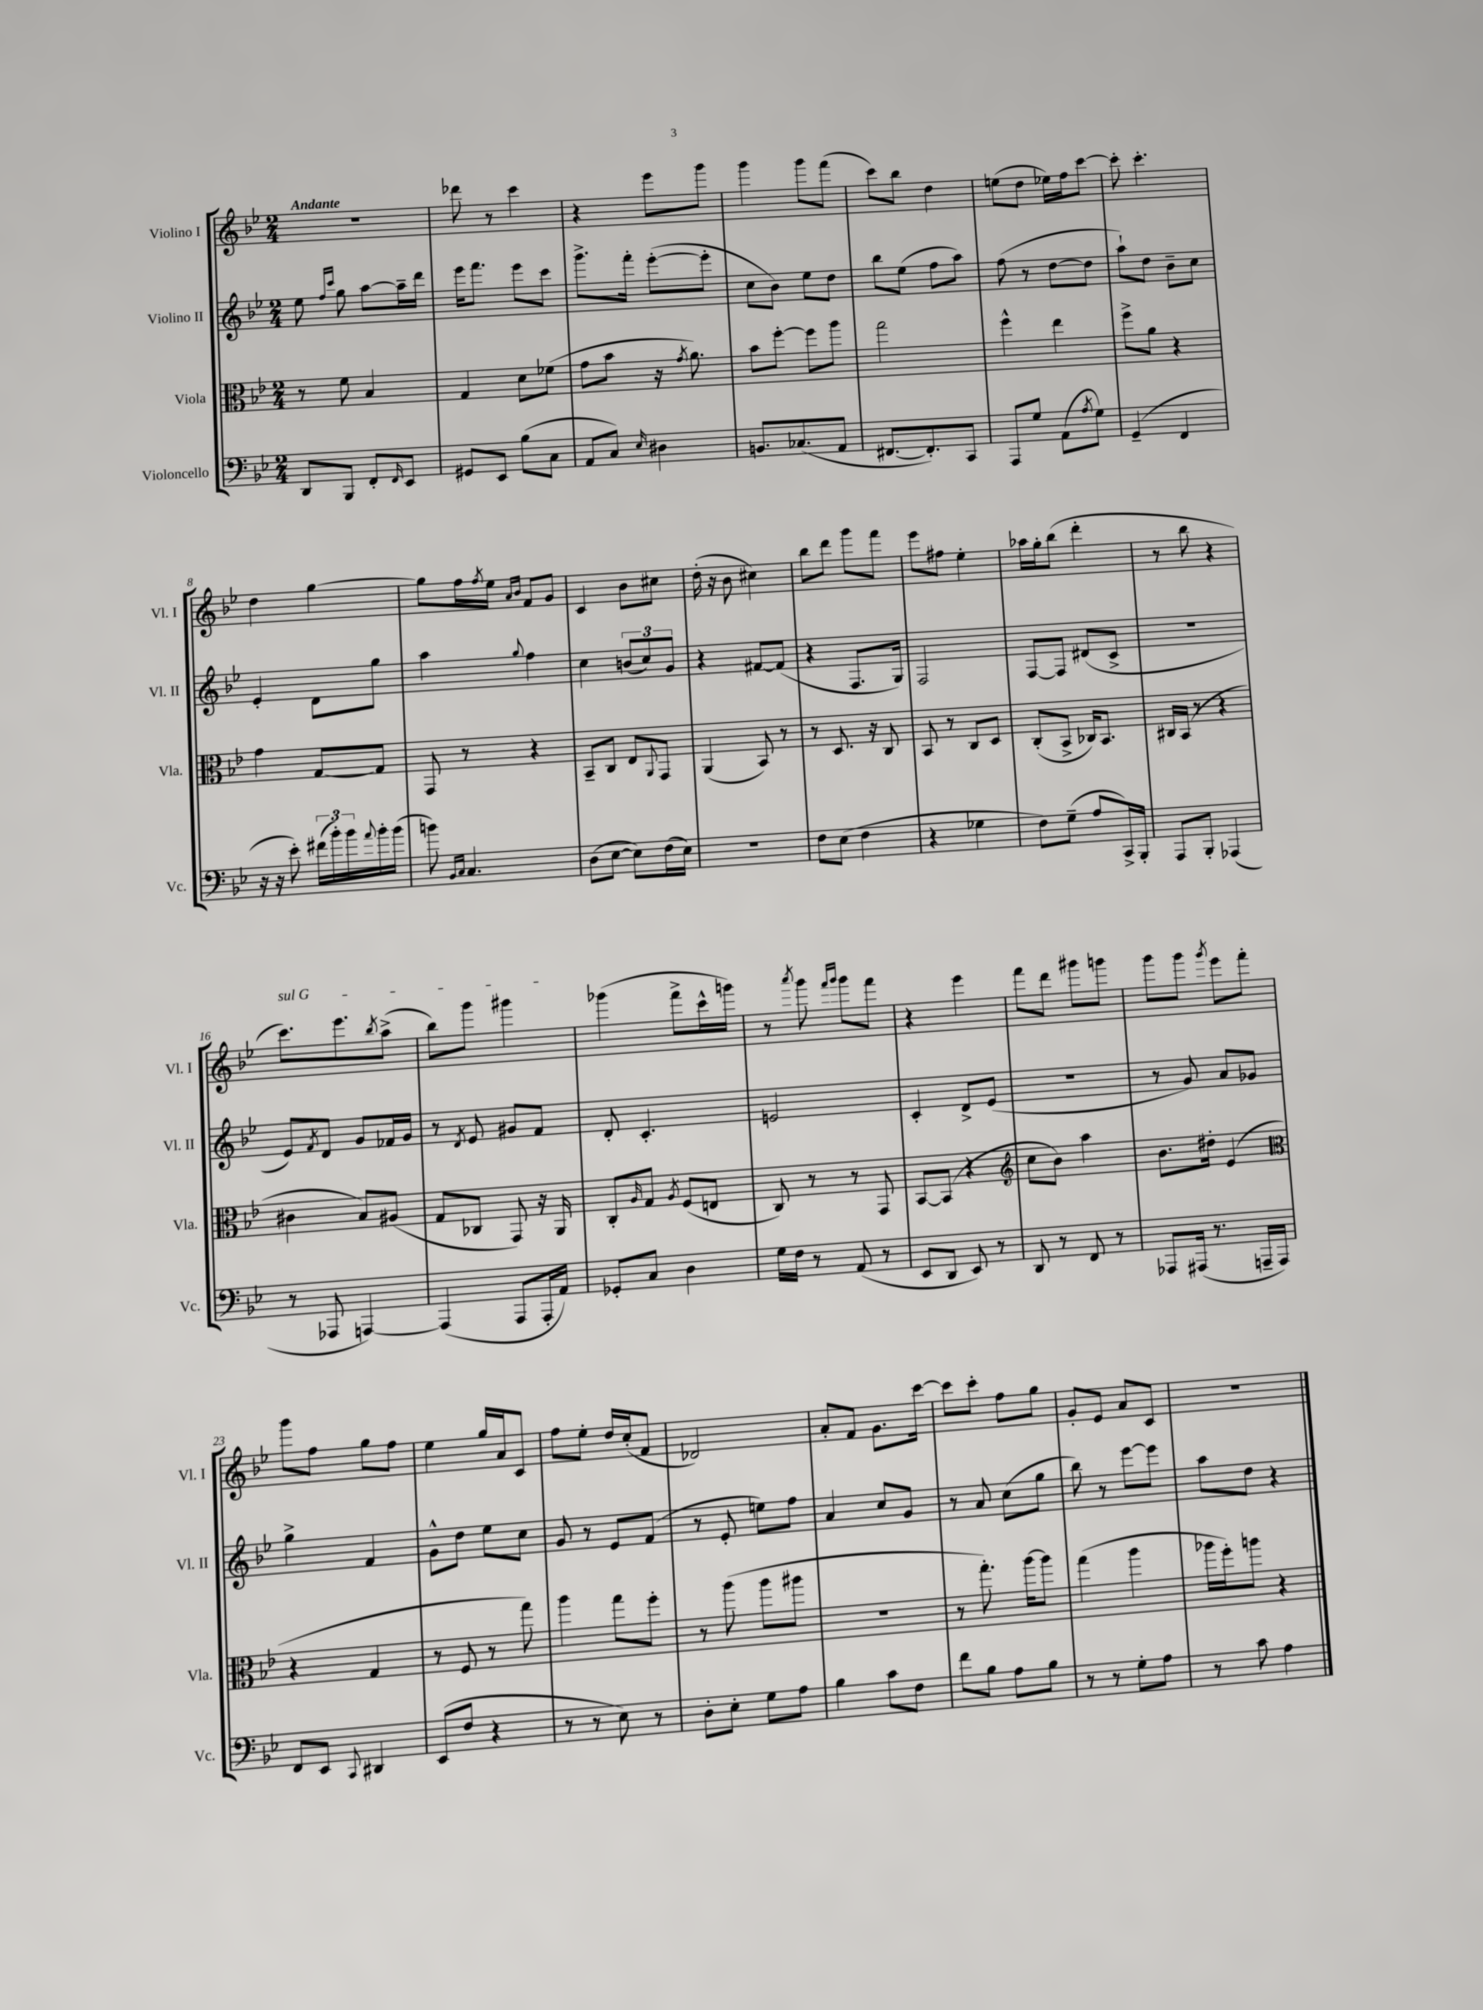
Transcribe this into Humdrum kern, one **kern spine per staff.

**kern	**kern	**kern	**kern
*staff4	*staff3	*staff2	*staff1
*clefF4	*clefC3	*clefG2	*clefG2
*k[b-e-]	*k[b-e-]	*k[b-e-]	*k[b-e-]
*M2/4	*M2/4	*M2/4	*M2/4
8DD/L	8r	8ee-\	2r
.	.	16qqff/LL	.
.	.	16qqccc/JJ	.
8BBB-/J	8f\	8gg\	.
8FF'/L	4B-/	[8aa\L	.
16qqFF/	.	.	.
8EE-/J	.	16aa~\]L	.
.	.	16ddd\JJ	.
=	=	=	=
8GG#/L	4G/	16eee-\LK	8ddd-\
.	.	8.fff\J	.
8EE-/J	.	.	8r
(8B-\L	8d\L	8eee-\L	4ccc\
8C\J	(8f-\J	8ccc\J	.
=	=	=	=
8AA/L	8g\L	8.ggg^\L	4r
8C/J)	8b-\J	.	.
.	.	16fff'\Jk	.
16qqE-/	.	.	.
4D#\	16r	([8eee-'\L	8eee-\L
.	8qg/	.	.
.	8.a\)	.	.
.	.	8eee-'\]J	8ggg\J
=	=	=	=
8.BB/L	8b-\L	8cc\L	4ggg\
.	[8ff'\J	8b-\J)	.
(8.C-/	.	.	.
.	8ff\]L	8ee-\L	8ggg\L
8AA/J	8aa\J	8dd\J	(8fff\J
=	=	=	=
[8.FF#/L	2gg\	8bb-\L	8ccc\L)
.	.	(8ee-\J	8bb-\J
8.FF#'/])	.	.	.
.	.	8ff\L	4dd\
8CC/J	.	8aa\J)	.
=	=	=	=
8AAA/L	4ff^^\	(8ff\	(8ee\L
8G/J	.	8r	8dd\J
(8AA\L	4ee-\	[8dd\L	16ee-\LL)
.	.	.	16ff\J
8qA/	.	.	.
8G\J)	.	8dd\]J	[8ccc\J
=	=	=	=
(4GG~/	8ff^\L	8aa`\L)	8ccc'\]
.	8a\J	8dd\J	4.ccc'\
4FF/	4r	8b-~\L	.
.	.	8cc\J	.
=	=	=	=
16r	4g\	4e-'/	4dd\
16r	.	.	.
8e-'\)	.	.	.
(24f#\LL	[8G/L	8d\L	[4gg\
24b-'\)	.	.	.
24b-\	.	.	.
8qqa/	.	.	.
16b-'\	8G/]J	8gg\J	.
(16b-\JJ	.	.	.
=	=	=	=
8b\)	8GG/	4aa\	8gg\]L
16qqBB-/LL	.	.	.
16qqC/JJ	.	.	.
4.C/	8r	.	16ff\L
.	.	.	8qff/
.	.	.	16ee-\JJ
.	.	.	16qqa/LL
.	.	8qqgg/	16qqb-/JJ
.	4r	4ff\	8f/L
.	.	.	8g/J
=	=	=	=
(8D\L	8BB-~/L	4cc\	4c/
[8E-\J	8C/J	.	.
8E-\]L)	8E-/L	(12b/L	8b-\L
.	.	12cc/)	.
.	8qqAA/	.	.
(16F\L	8GG/J	.	8cc#\J
.	.	12g/J	.
16E-\JJ)	.	.	.
=	=	=	=
2r	(4AA/	4r	(16dd'\
.	.	.	16r
.	.	.	8b-\
.	8BB-/)	[8f#/L	4cc#\)
.	8r	(8f#/]J	.
=	=	=	=
8F\L	8r	4r	8bb-\L
(8E-\J	8.D/	.	8ddd\J
4F\	.	8.F/L	8ggg\L
.	16r	.	.
.	8C/	.	8fff\J
.	.	16G/Jk)	.
=	=	=	=
4r	8BB-/	2F/	8eee-\L
.	8r	.	8ff#\J
4G-\	8C/L	.	4ee-'\
.	8D/J	.	.
=	=	=	=
8F\L)	(8C'/L	[8F/L	16aa-\LL
.	.	.	16gg'\J
(8G~\J	8BB-^/J	8F/]J	(8bb-\J
8A/L	16C-/LK)	(8d#/L	4ddd'\
.	8.BB-/J	.	.
16CC^/L)	.	8c^/J	.
16BBB-'/JJ	.	.	.
=	=	=	=
8AAA/L	16C#/LL	2r	8r
.	(16BB-/JJ	.	.
8BBB-'/J	8r	.	8bb-\
(4AAA-/	4r	.	4r
=	=	=	=
8r	4c#\	8e-/L)	8.ccc\L)
.	.	8qf/	.
8AAA-/	.	8d/J	.
.	.	.	8.eee-\
[4AAA/)	8B-/L)	8g/L	.
.	.	.	8qbb-/
.	(8A#/J	16f-/L	(8aa^\J
.	.	16g/JJ	.
=	=	=	=
(4AAA/]	8G/L	8r	8bb-\L)
.	.	8qd/	.
.	8C-/J	8e-/	8ggg\J
8AAA/L	8GG/)	8g#/L	4ggg#\
16AAA'/L	16r	8f/J	.
16AA/JJ)	16AA/	.	.
=	=	=	=
8GG-'/L	8C'/L	8d'/	(4ggg-\
.	16qqA/	.	.
8C/J	8G/J	4.c'/	.
.	8qA/	.	.
4D\	(8F/L	.	8fff^\L
.	8E/J	.	16ccc^^\L
.	.	.	16ggg\JJ)
=	=	=	=
16G\LL	8C/)	2e/	8r
16F\JJ	.	.	.
.	.	.	8qaaa/
8r	8r	.	8ggg\
.	.	.	16qqfff/LL
.	.	.	16qqggg/JJ
(8AA/	8r	.	8ggg\L
8r	8GG/	.	8fff\J
=	=	=	=
8EE-/L	[8BB-/L	4c'/	4r
8DD/J	(8BB-/]J	.	.
8EE-/)	4r	8d^/L	4eee-\
8r	.	(8e-/J	.
=	=	=	=
*	*clefG2	*	*
8DD/	8cc\L	2r	8fff\L
8r	8b-\J)	.	8ddd\J
8FF/	4aa\	.	8ggg#\L
8r	.	.	8ggg\J
=	=	=	=
8AAA-/L	8.b-\L	8r	8ggg\L
(16AAA#/Jk	.	8g/)	8ggg\J
8.r	16dd#'\Jk	.	.
.	.	.	8qggg/
.	(4e-/	8a/L	8eee-\L
16AAA~/LL	.	8g-/J	8fff'\J
16AAA/JJ)	.	.	.
=	=	=	=
*	*clefC3	*	*
8FF/L	4r	4gg^\	8ggg\L
8EE-/J	.	.	8ff\J
8qqCC/	.	.	.
4DD#/	4G/	4f/	8gg\L
.	.	.	8ff\J
=	=	=	=
(8EE-/L	8r	8g^^\L	4ee-\
8F/J	8F/	8dd\J	.
4r	8r	8ee-\L	16gg/LL
.	.	.	16a/J
.	8gg\)	8cc\J	8c/J
=	=	=	=
8r	4aa\	8g/	8ff\L
8r	.	8r	8ee-'\J
8E-\)	8gg\L	8e-/L	16dd/LL
.	.	.	(16cc'/J
8r	8ff'\J	(8f/J	8f/J
=	=	=	=
8D'\L	8r	8r	2d-/)
8E-'\J	(8aa\	8e-'/	.
8G\L	8aa\L	8ee\L)	.
8A\J	8aa#\J	8ff\J	.
=	=	=	=
4B-\	2r	4a/	8a'/L
.	.	.	8f/J
8c\L	.	8cc/L	8.g\L
8F\J	.	8g/J	.
.	.	.	[16ccc\Jk
=	=	=	=
8f\L	8r	8r	8ccc\]L
8B-\J	8.gg'\)	8a/	8ccc'\J
8A\L	.	(8cc\L	8ff\L
.	[16aa\LK	.	.
8B-\J	8aa\]J	8gg\J	8gg\J
=	=	=	=
8r	(4gg\	8bb-\)	8g'/L
8r	.	8r	8e-/J
8G'\L	4aa\	[8eee-\L	8a/L
8A\J	.	8eee-\]J	8c/J
=	=	=	=
8r	16aa-\LL	8aa\L	2r
.	16ff'\J)	.	.
8c\	8aa\J	8dd\J	.
4A\	4r	4r	.
==	==	==	==
*-	*-	*-	*-
